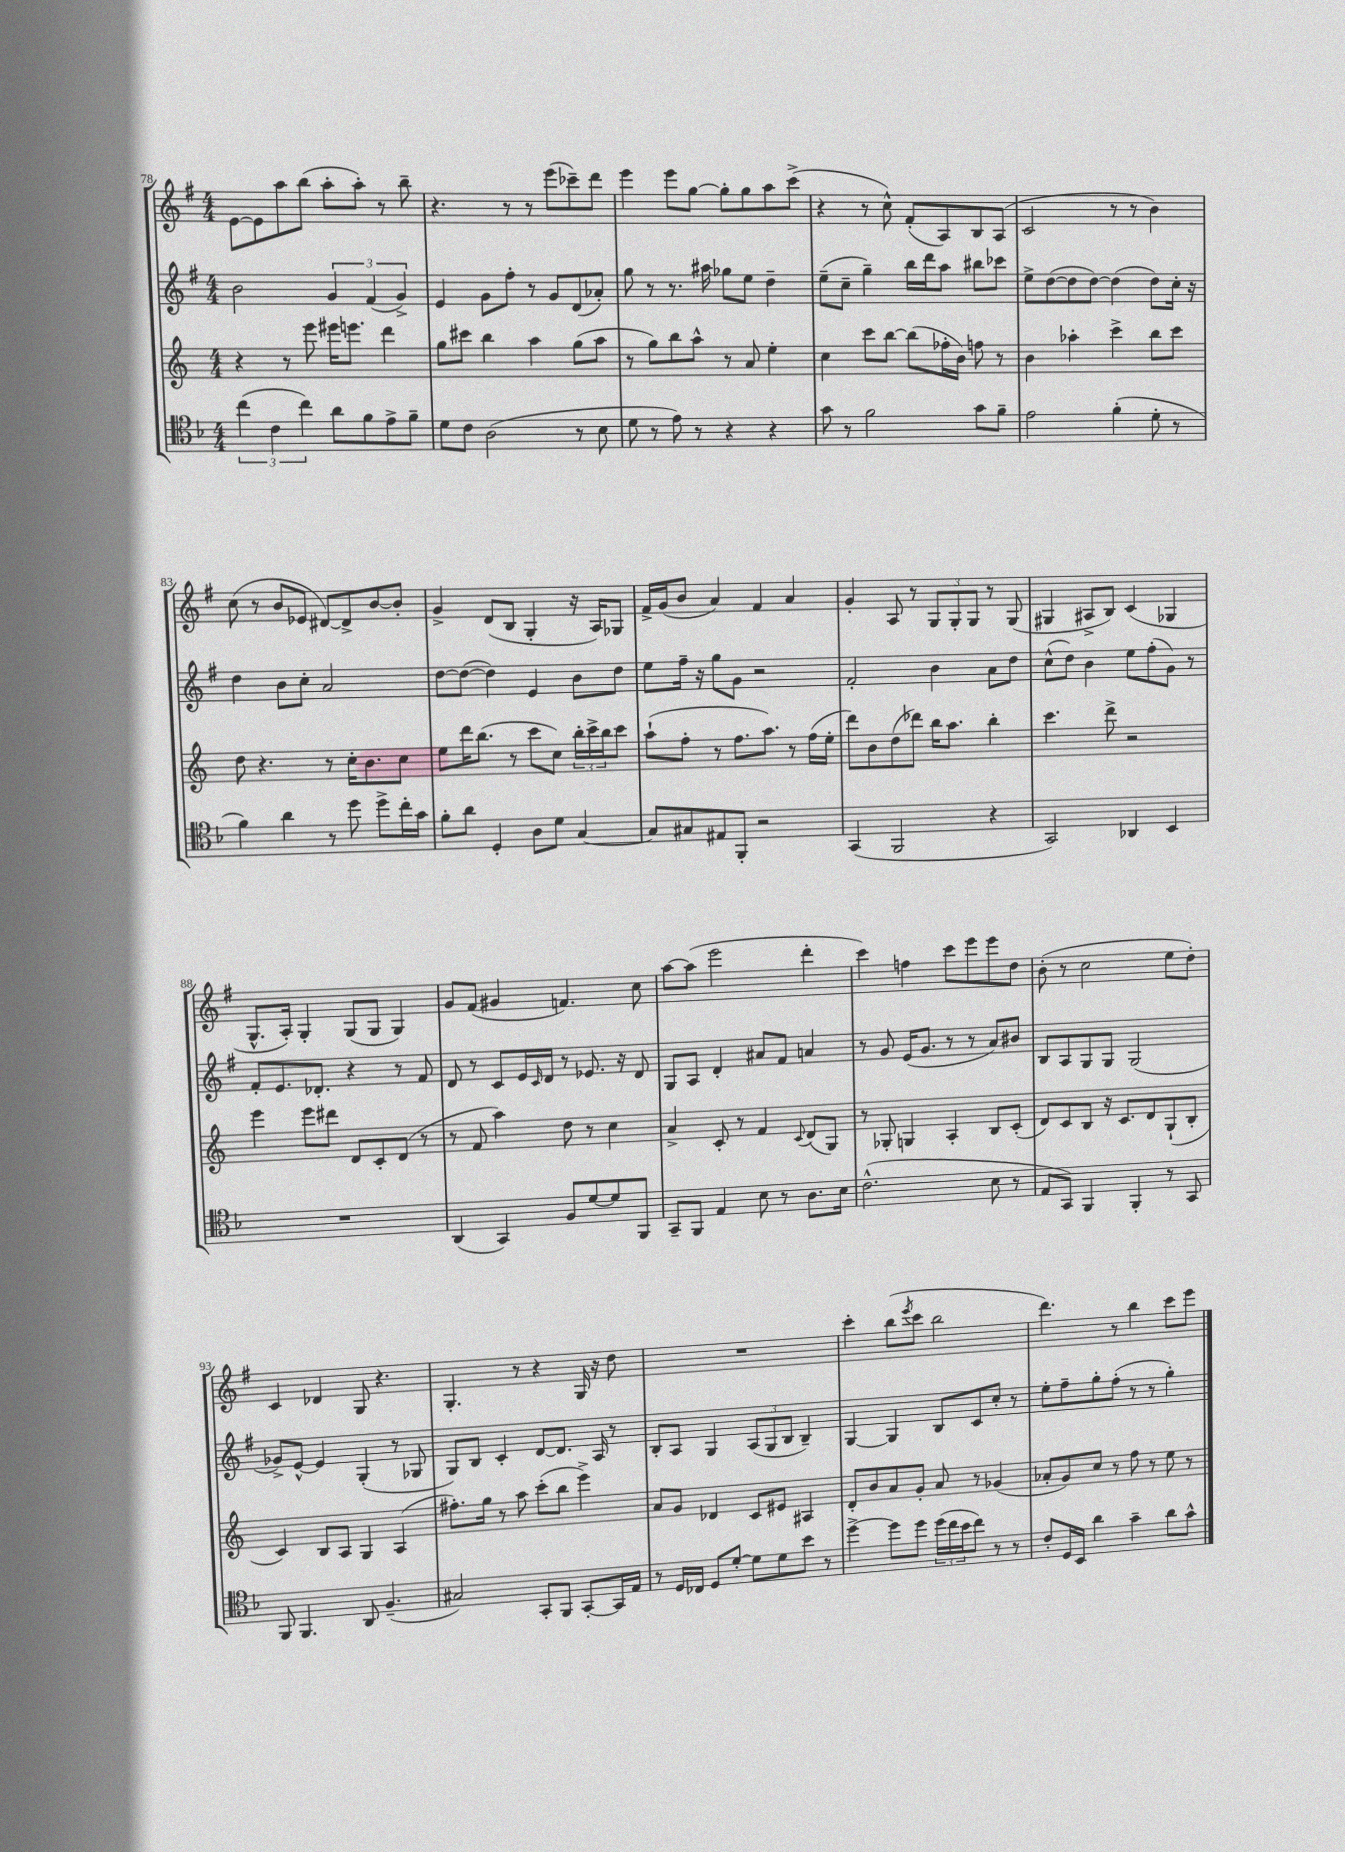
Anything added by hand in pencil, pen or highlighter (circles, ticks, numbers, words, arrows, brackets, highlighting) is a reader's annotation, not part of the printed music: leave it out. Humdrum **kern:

**kern	**kern	**kern	**kern
*staff4	*staff3	*staff2	*staff1
*clefC4	*clefG2	*clefG2	*clefG2
*k[b-]	*k[]	*k[f#]	*k[f#]
*M4/4	*M4/4	*M4/4	*M4/4
(6cc\	4r	2b\	[8e\L
.	.	.	8e\]
6c\	.	.	.
.	8r	.	8aa\
6cc\)	.	.	.
.	8eee\	.	(8bb\J
8a\L	16eee#\LK	6g/	8aa'\L
.	8.eee\J	.	.
8f\	.	.	8aa'\J)
.	.	(6f#/	.
8e^\	4ddd\	.	8r
.	.	6g^/)	.
8f~\J	.	.	8bb~\
=	=	=	=
8d\L	8gg\L	4e/	4.r
8c\J	8ccc#\J	.	.
(2A\	4bb\	8g\L	.
.	.	8ff#'\J	8r
.	4aa\	8r	8r
.	.	8g/L	(8eee\L
8r	(8gg\L	(8d/	8ccc-~\)
8B-\	8aa\J	8a-'/J)	8ddd\J
=	=	=	=
8d\	8r	8gg\	4eee\
8r	8gg\L)	8r	.
8e\)	8bb\	8.r	8eee\L
8r	8aa^^\J	.	[8gg\J
.	.	16aa#\	.
4r	8r	8gg-\L	8gg'\]L
.	8a/	8ee\J	8gg\
4r	4ee'\	4dd~\	8aa\
.	.	.	(8ccc^\J
=	=	=	=
8g\	4cc\	(8ee~\L	4r
8r	.	8cc~\J	.
2f\	8ccc\L	4gg~\)	8r
.	[8bb\J	.	8cc^^\)
.	(8bb\]L	16bb\LL	(8f#'/L
.	.	16ddd\J	.
.	16ff-'\L	8aa\J	8A/)
.	16b\JJ)	.	.
8g\L	8ff\	8bb#\L	8B/
8f~\J	8r	8ccc-\J	(8A/J
=	=	=	=
2e\	4b\	8ee^\L	2c/
.	.	([8dd\	.
.	4aa-'\	8dd\]	.
.	.	[8dd\J)	.
(4f'\	4ccc^\	(4dd\]	8r
.	.	.	8r
8d'\	8bb\L	8dd\L)	4b\)
8r	8ccc\J	16cc'\Jk	.
.	.	16r	.
=	=	=	=
4f\)	8dd\	4dd\	(8cc\
.	4.r	.	8r
4a\	.	8b\L	8b/L
.	.	8cc'\J	8e-/J
8r	8r	2a/	[8d#/L)
8dd\	16cc'\LK	.	8d#^/]
.	8.b\	.	.
8dd^\L	.	.	[8b/
16cc'\L	8cc\J	.	8b'/]J
16g\JJ	.	.	.
=	=	=	=
8f'\L	8ee\L	[8dd\L	4g^/
8a\J	16ddd\K	(8dd\_J	.
.	(8.bb\J	.	.
4D'/	.	4dd\])	(8d/L
.	8r	.	8B/J
8A\L	8ccc\L	4e/	4G'/
8d\J	8cc\J)	.	.
[4G/	24bb'\LL	8b\L	16r
.	24ccc^\	.	.
.	.	.	16A/LK)
.	24bb\J	.	.
.	8ccc\J	8dd\J	8G-/J
=	=	=	=
8G/]L	(8aa`\L	8ee\L	16f#^/LL
.	.	.	(16g/J
8G#/	8ff'\J	16ff#~\Jk	8b/J
.	.	16r	.
8E#/	8r	8gg\L	4a/)
8FF'/J	8.ff\L	8g\J	.
2r	.	2r	4f#/
.	8.aa\J)	.	.
.	8r	.	4a/
.	(16ff\LL	.	.
.	16ee'\JJ	.	.
=	=	=	=
(4GG/	8ddd\L)	2f#'/	4g'/
.	8b\	.	.
2FF/	(8dd\	.	8A/
.	8ddd-\J)	.	8r
.	16bb\LK	4b\	12G/L
.	8.aa\J	.	.
.	.	.	12G'/
.	.	.	12G/J
4r	4bb'\	8a\L	8r
.	.	8dd\J	(8G/
=	=	=	=
2GG/)	4.ccc\	(8cc^^\L	4G#/
.	.	8dd\J)	.
.	.	4b\	8A#^/L
.	8ddd^\	.	8B/J)
4AA-/	2r	8ee\L	(4c/
.	.	(8ff#'\	.
4BB-/	.	8g\J)	4G-/
.	.	8r	.
=	=	=	=
1r	4eee\	8f#'/L	8.G^^/L
.	.	8.e/	.
.	.	.	16A'/Jk)
.	8eee\L	.	4G'/
.	.	8.d-'/J	.
.	8ddd#\J	.	.
.	8d/L	4r	(8G/L
.	8c'/	.	8G/J
.	(8d/J	8r	4G/)
.	8r	8f#/	.
=	=	=	=
(4AA/	8r	8d/	8g/L
.	8f/	8r	(8f#/J
4GG/)	4aa\)	8c/L	4g#/
.	.	16e/L	.
.	.	16qqc/	.
.	.	16d/JJ	.
8F/L	8dd\	8r	4.f/)
[8d/	8r	8.e-/	.
8d/]	4cc\	.	.
.	.	16r	.
8FF/J	.	8d/	8cc\
=	=	=	=
8GG~/L	4a^/	8G/L	[8aa\L
8FF/J	.	8A/J	(8aa\]J
4E/	8c'/	4d'/	2eee\
.	8r	.	.
8B-\	4f/	8a#/L	.
8r	.	8f#/J	.
.	8qqc/	.	.
8.A\L	(8d/L	4a/	4ddd'\
.	8G/J)	.	.
16B-\Jk	.	.	.
=	=	=	=
(2.c^^\	8r	8r	4ccc\)
.	8G-'/	8g/	.
.	4G/	(16e/LK	4ff\
.	.	8.g/J	.
.	4A'/	8r	8ccc\L
.	.	8r	8eee\
8B-\	8B/L	8a/L)	8eee\
8r	(8c'/J	8b#/J	8dd\J
=	=	=	=
8E/L	8d/L)	8B/L	(8b'\
8GG/J)	8c/	8A/	8r
4FF/	8B/J	8G/	2cc\
.	16r	8G/J	.
.	8.c/L	.	.
4FF'/	.	(2G/	.
.	8d/	.	.
8r	(8G`/	.	8ee\L
8GG/	8B'/J	.	8dd'\J)
=	=	=	=
8FF/	4c/)	8g-^/L)	4c/
4.FF/	.	[8e^^/J	.
.	8B/L	4e/]	4d-/
.	8A/J	.	.
8AA/	4G/	(4G'/	8G/
(4.F~/	.	.	4.r
.	(4A/	8r	.
.	.	8G-/	.
=	=	=	=
2G#/)	8.ff#'\L)	8G/L)	4.G'/
.	.	8B/J	.
.	16gg\Jk	.	.
.	8r	4c'/	.
.	8aa\	.	8r
8GG'/L	(8ccc'\L	[8d/L	4r
8FF/J	8bb\J	8.d/]J	.
[8GG'/L	4eee^\)	.	16G/
.	.	16A/	16r
16GG/]L	.	8r	8dd\
16E/JJ	.	.	.
=	=	=	=
8r	8a/L	8B'/L	1r
16D/LL	8g/J	8A/J	.
16C-/JJ	.	.	.
8D/L	4d-/	4G/	.
[8d'/J	.	.	.
8d\]L	8c/L	(12A/L	.
.	.	12G/	.
8d\	8e#/J	.	.
.	.	12B/J	.
8b-\J	4A#/	4B~/)	.
8r	.	.	.
=	=	=	=
[4dd^\	8d'/L	[4G/	4ccc'\
.	8b/	.	.
8dd\]L	8a/	4G/]	(8bb\L
.	.	.	8qeee/
8dd\J	8g'/J	.	8ccc\J
(24dd\LL	8a/	8B/L	2bb\
24cc\	.	.	.
24b-\J	.	.	.
8cc\J)	8r	8c/	.
8r	(4g-/	8cc'/J	.
8r	.	8r	.
=	=	=	=
8c'/L	8a-'/L	8ee'\L	4.ddd\)
16D/L	8g/)	8ff#~\	.
16BB-/JJ	.	.	.
4a\	8cc/J	8gg'\	.
.	8r	(8ff#'\J	8r
4g~\	8ff\	8r	4bb\
.	8r	8r	.
8a\L	8ee\	4gg'\)	8ccc\L
8g^^\J	8r	.	8eee\J
==	==	==	==
*-	*-	*-	*-
